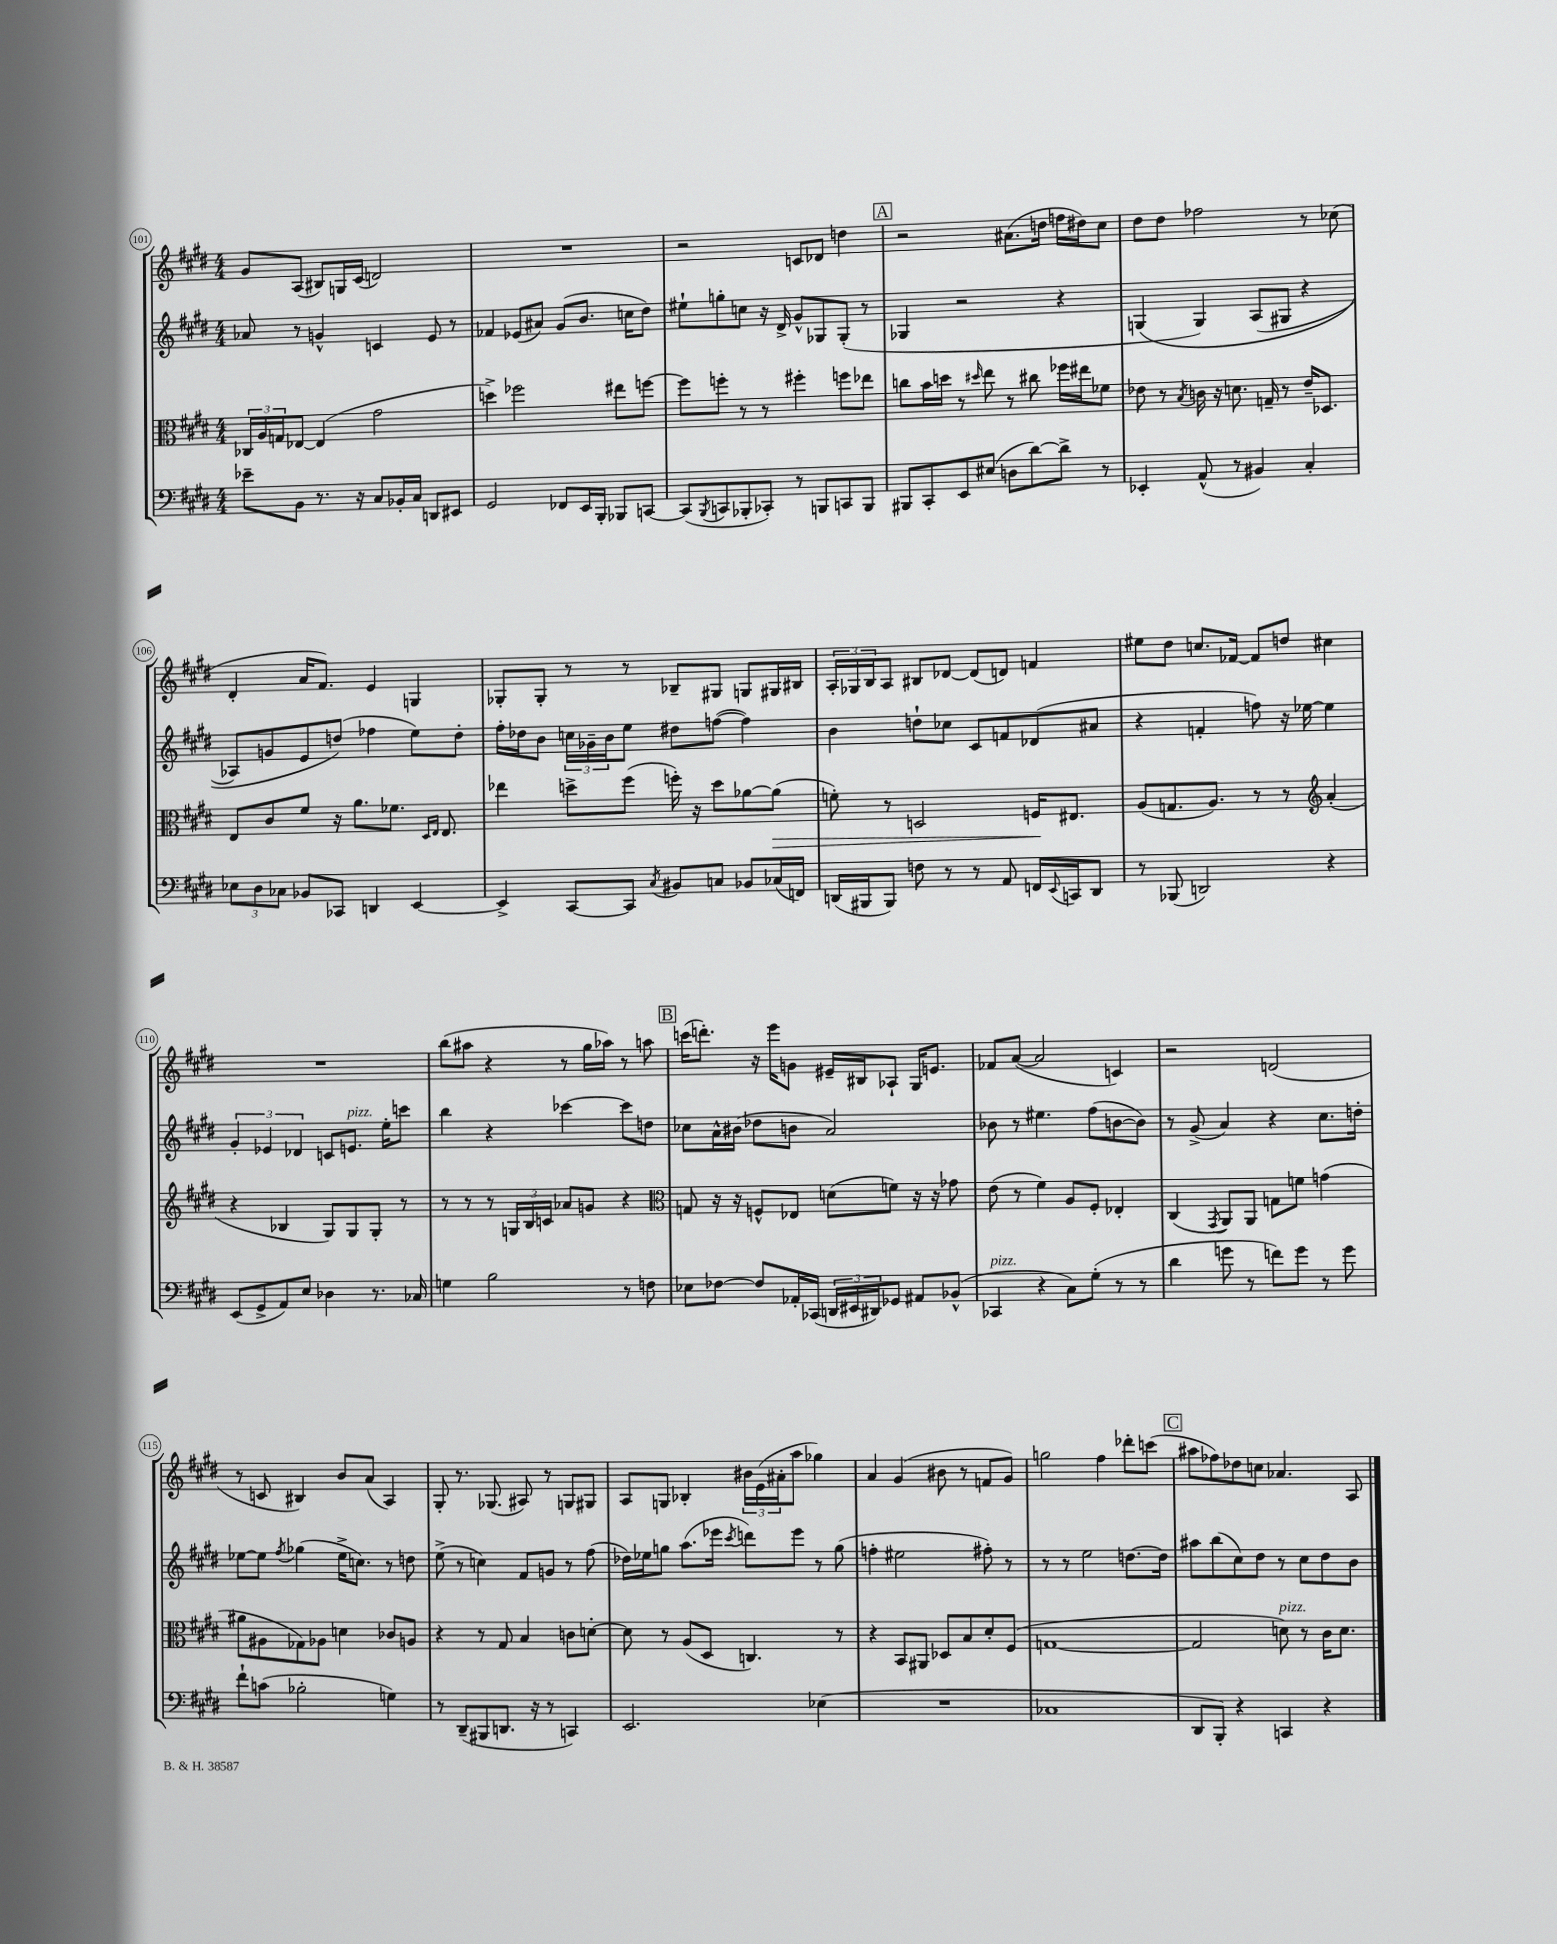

**kern	**kern	**dynam	**kern	**kern
*part4	*part3	*part3	*part2	*part1
*staff4	*staff3	*staff3	*staff2	*staff1
*clefF4	*clefC3	*	*clefG2	*clefG2
*k[f#c#g#d#]	*k[f#c#g#d#]	*	*k[f#c#g#d#]	*k[f#c#g#d#]
*M4/4	*M4/4	*	*M4/4	*M4/4
=101	=101	=101	=101	=101
8e-X~\L	24C-X/LL	.	8a-X/	8g#/L
.	24A/	.	.	.
.	24Gn/J	.	.	.
8BB\J	[8E-X/J	.	8r	(8A/J
8.r	(4E-/]	.	4gn^^/	8B#X/L)
.	.	.	.	16Gn/L
16r	.	.	.	(16c#/JJ
8C#/L	2g#\	.	4cn/	2dn/)
16BB-X'/L	.	.	.	.
16C#/JJ	.	.	.	.
8DDn/L	.	.	8e/	.
8EE#X/J	.	.	8r	.
=102	=102	=102	=102	=102
2GG#/	4ddn^\)	.	4f-X/	1r
.	2ff-X\	.	(8e-X/L	.
.	.	.	8a#X/J)	.
8FF-X/L	.	.	(8g#/L	.
16EE/L	.	.	8.b/J	.
16BBB'/JJ	.	.	.	.
8BBB-X/L	8ee#X\L	.	.	.
.	.	.	16ccn\KL	.
[8CCn/J	[8ffn\J	.	8dd#\J)	.
=103	=103	=103	=103	=103
(8CC/L]	8ff\L]	.	8ee#X`\L	2r
8qBBB/	.	.	.	.
8CCn/	8ffn'\J	.	8ggn'\	.
8BBB-X'/	8r	.	8ccn\J	.
8CC-X'/J)	8r	.	16r	.
.	.	.	16d#^/	.
8r	4ff#X'\	.	8g#^^/L	8cn/L
8BBBn/L	.	.	8G-X/	8d-X/J
8CCn/	8ffn\L	.	(8G-'/J	4ddn\
8BBB/J	8ee-X\J	.	8r	.
!!LO:REH:place=s1:t=A
=104	=104	=104	=104	=104
8BBB#X/L	8ccn\L	.	4G-X/	2r
8CC#'/	16b\L	.	.	.
.	16ddn\JJ	.	.	.
8EE/	8r	.	2r	.
.	16qqdd#X/	.	.	.
(8E#X/J	8ee\	.	.	.
8Dn\L	8r	.	.	(8.a#X\L
[8d#\)	8cc#X\	.	.	.
.	.	.	.	16ddn\Jk
8d#^\J]	16ff-X\LL	.	4r	16ffn\LL
.	16ee#X\J	.	.	16dd#X\J)
8r	8f-X\J	.	.	8cc#\J
=105	=105	=105	=105	=105
4EE-X'/	8e-X\	.	(4Gn/	8dd#\L
.	8r	.	.	8dd#\J
.	8qB/	.	.	.
(8AA^^/	16cn\	.	4G/)	2ff-X\
.	16r	.	.	.
8r	8.dn\	.	.	.
4BB#X/)	.	.	(8A/L	.
.	16Gn~/	.	.	.
.	8r	.	8G#X/J	.
4C#'/	16e-~/KL	.	4r	8r
.	8.D-X/J	.	.	.
.	.	.	.	(8cc-X\
!!LO:LB:g=z
=106	=106	=106	=106	=106
12E-X\L	8E/L	.	8A-X/L)	4d#'/
12D#\	.	.	.	.
.	8c#/	.	8gn/	.
12C-X\J	.	.	.	.
8BB-X/L	8f#/J	.	8e/	16a/KL
.	.	.	.	8.f#/J)
8CC-X/J	16r	.	(8ddn/J)	.
.	8.a\L	.	.	.
4DDn/	.	.	4ff-X\	4e/
.	8.f-X\J	.	.	.
[4EE/	.	.	8ee\L)	4Gn/
.	16qqD#/LL	.	.	.
.	16qqE/JJ	.	.	.
.	8.E/	.	.	.
.	.	.	8dd'\J	.
=107	=107	=107	=107	=107
4EE^/]	4ee-X\	.	16ff#'\LL	8G-X'/L
.	.	.	16dd-X\J	.
.	.	.	8b\J	8G-'/J
[8CC#/L	8ddn^\L	.	24ccn\LL	8r
.	.	.	24g-X~\	.
.	.	.	24b\J	.
8CC#/J]	(8ff#\J	.	8ee\J	8r
8qC#/	.	.	.	.
8BB#X/L	16ffn'\)	.	8dd#X\L	8B-X~/L
.	16r	.	.	.
8Cn/J	8dd\L	.	([8ffn\J	8G#X/J
8BB-X/L	[8a-X\	.	4ff\])	8Gn/L
!	!	!LO:HP:b	!	!
(16C-X/L	(8a-\J]	>	.	16G#X/L
16FFn/JJ)	.	.	.	16B#X/JJ
=108	=108	=108	=108	=108
(16DDn/LL	8fn'\)	.	4b\	24A'/LL
.	.	.	.	24G-X/
16BBB#X/J	.	.	.	.
.	.	.	.	24B/J
8BBB#/J)	8r	.	.	8A/J
8Fn\	2Dn/	.	8ddn`\L	8B#X/L
8r	.	.	8cc-X\J	[8d-X/J
8r	.	.	8c#/L	(8d-/L]
8AA/	.	.	8fn/	8dn/J)
16FFn/LL	16Fn/KL	.	(8d-X/	4fn/
8qqEE/	.	.	.	.
16CCn/J	8.E#X/J	]	.	.
8DD/J	.	.	8a#X/J	.
=109	=109	=109	=109	=109
8r	(8A/L	.	4r	8ee#X\L
(8BBB-X/	8.Gn/	.	.	8dd#\J
2DDn/)	.	.	4fn'/	8.ccn/L
.	8.A/J)	.	.	.
.	.	.	.	[16f-X/Jk
.	8r	.	8ffn\)	8f-/L]
.	8r	.	16r	8ddn/J
.	.	.	[16ee-X\	.
*	*clefG2	*	*	*
4r	(4a'/	.	4ee-\]	4cc#X\
!!LO:LB:g=z
=110	=110	=110	=110	=110
(8EE/L	4r	.	6g#'/	1r
8GG#^/	.	.	.	.
.	.	.	6e-X/	.
8AA/)	4B-X/	.	.	.
.	.	.	6d-X/	.
8E/J	.	.	.	.
4D-X\	8G#/L)	.	8cn/L	.
!	!	!	!LO:TX:a:i:t=pizz.	!
.	8G#/	.	8.en/J	.
8.r	8G#'/J	.	.	.
.	.	.	16ee'\KL	.
.	8r	.	8cccn\J	.
16C-X/	.	.	.	.
=111	=111	=111	=111	=111
4Gn\	8r	.	4bb\	(8bb\L
.	8r	.	.	8aa#X\J
2B\	8r	.	4r	4r
.	24Gn/LL	.	.	.
.	24B/	.	.	.
.	24cn/JJ	.	.	.
.	8a-X/L	.	[4ccc-X\	8r
.	8gn/J	.	.	16gg#\LL
.	.	.	.	16aa-X\JJ)
8r	4r	.	8ccc-\L]	8r
8Fn\	.	.	8ddn\J	8aan\
!!LO:REH:place=s1:t=B
=112	=112	=112	=112	=112
*	*clefC3	*	*	*
8E-X\L	8Gn/	.	8cc-X\L	(16cccn\KL
.	.	.	.	8.dddn'\J)
[8F-X\J	16r	.	16a^^\L	.
.	16r	.	(16b#X\JJ	.
8F-/L]	8Fn^^/L	.	8dd-X\L	16r
.	.	.	.	16eee\KL
16AA-X'/L	8E-X/J	.	8bn\J	8gn\J
(16CC-X/JJ	.	.	.	.
24DDn/LL	(8dn\L	.	2a/)	16e#X~/LL
24EE#X/	.	.	.	.
.	.	.	.	16B#X/J
24DD#X/J)	.	.	.	.
8GG-X/J	8fn\J)	.	.	8A-X`/J
8AA#X/L	16r	.	.	16G#/KL
.	16r	.	.	8.en/J
(8BB-X^^/J	8g-X\	.	.	.
=113	=113	=113	=113	=113
!LO:TX:a:i:t=pizz.	!	!	!	!
4CC-X/	(8e\	.	8b-X\	8f-X/L
.	8r	.	8r	([8a/J
4r	4f#\)	.	4.ee#X\	2a/]
8C#\L)	8A/L	.	.	.
(8G#'\J	8F#'/J	.	(8ff#\L	.
8r	4E-X'/	.	[8bn\	4cn/)
8r	.	.	8b\J])	.
=114	=114	=114	=114	=114
4d#\	(4C#/	.	8r	2r
.	.	.	(8g#^/	.
.	8qGG#/	.	.	.
8gn\	8AA/L)	.	4a/)	.
8r	8AA/J	.	.	.
8fn\L)	8Gn\L	.	4r	(2dn/
8g\J	8fn\J	.	.	.
8r	(4gn\	.	8.cc#\L	.
8g\	.	.	.	.
.	.	.	16ddn'\Jk	.
!!LO:LB:g=z
=115	=115	=115	=115	=115
8f#`\L	8a#X\L	.	[8ee-X\L	8r
(8cn\J	8A#X\	.	8ee-\J]	8cn/
.	.	.	8qff#/	.
2B-X'\	8G-X\)	.	(4gg-X\	4B#X/)
.	8A-X\J	.	.	.
.	4dn\	.	16ee-^\KL	8b/L
.	.	.	8.ccn\J)	.
.	.	.	.	(8a/J
4Gn\)	8c-X/L	.	8r	4A/)
.	8An/J	.	8ddn\	.
=116	=116	=116	=116	=116
8r	4r	.	(8ee^\	8G#'/
(8DD#~/L	.	.	8r	8.r
8BBB#X/	8r	.	4ccn\)	.
.	.	.	.	(8.G-X/
8.DDn/J	8G#/	.	.	.
.	4B/	.	8f#/L	8A#X/)
16r	.	.	.	.
8r	.	.	8gn/J	8r
4CCn/)	8cn\L	.	8r	8Gn/L
.	[8dn'\J	.	(8ff#\	8G#X/J
=117	=117	=117	=117	=117
2.EE/	8d\]	.	16dd-X\LL)	8A/L
.	.	.	16ee-X\J	.
.	8r	.	8ggn\J	8Gn/J
.	(8A/L	.	(8.aa\L	4B-X'/
.	8D#/J	.	.	.
.	.	.	16eee-X\Jk	.
.	.	.	8qccc#/	.
.	4.Cn/)	.	8dddn\L)	24b#X\LL
.	.	.	.	(24e\
.	.	.	.	24a#X'\J
.	.	.	8eee-\J	8aa\J
(4E-X\	.	.	8r	4gg-X\)
.	8r	.	(8gg\	.
=118	=118	=118	=118	=118
1r	4r	.	4ffn'\	4a/
.	8BB/L	.	2ee#X\	(4g#/
.	8AA#X/J	.	.	.
.	8D-X/L	.	.	8b#X\
.	8B/	.	.	8r
.	8d#'/	.	8ff#X'\)	8fn/L
.	(8F#/J	.	8r	8g#/J)
=119	=119	=119	=119	=119
1C-X	[1Gn	.	8r	2ggn\
.	.	.	8r	.
.	.	.	2ee\	.
.	.	.	.	4ff#\
.	.	.	[8.ddn\L	8ddd-X'\L
.	.	.	.	(8cccn\J
.	.	.	16dd\Jk]	.
!!LO:REH:place=s1:t=C
=120	=120	=120	=120	=120
8DD#/L	2G/]	.	8aa#X\L	8aa#X\L
8BBB'/J)	.	.	(8bb\	8ff-X\)
4r	.	.	8cc#\)	8dd-X\
.	.	.	8dd#\J	8ccn\J
!	!LO:TX:a:i:t=pizz.	!	!	!
4CCn/	8dn\)	.	8r	4.a-X/
.	8r	.	8cc#\L	.
4r	16c#\KL	.	8dd#\	.
.	8.d\J	.	.	.
.	.	.	8b\J	8A/
==	==	==	==	==
*-	*-	*-	*-	*-
